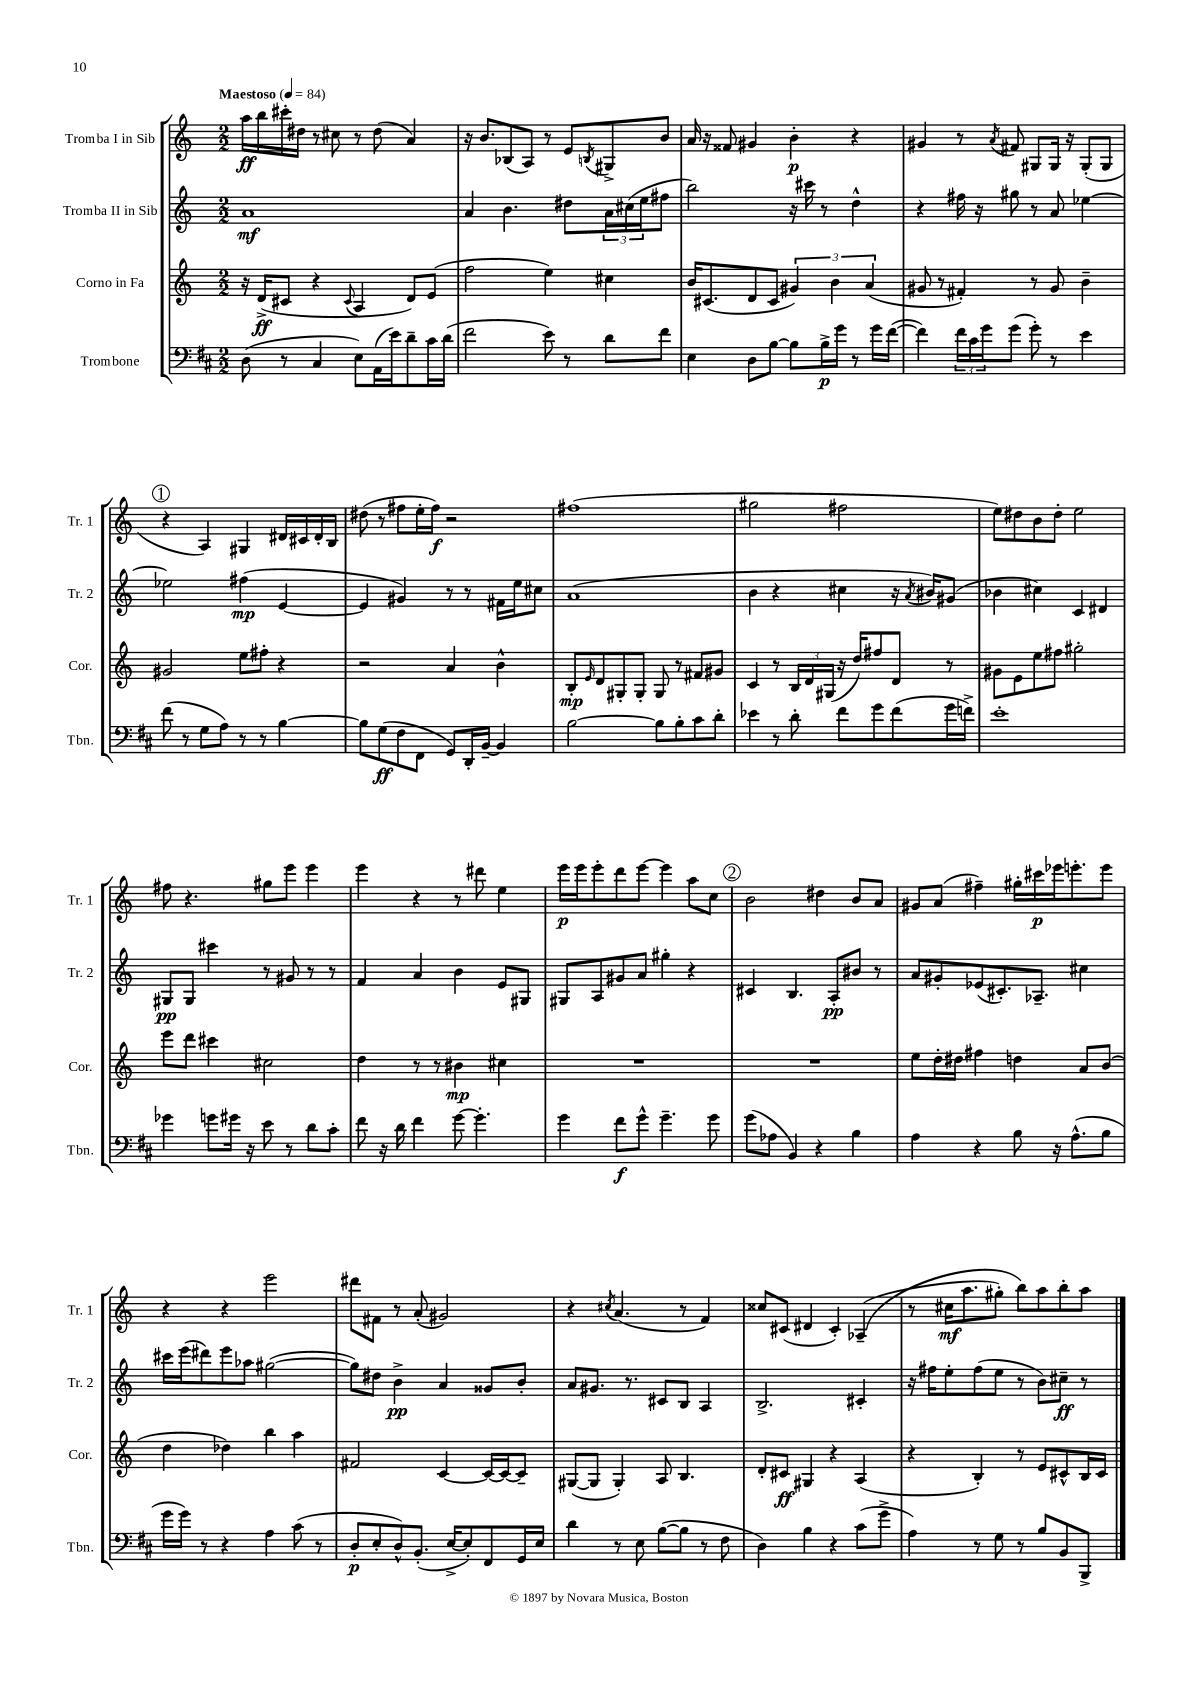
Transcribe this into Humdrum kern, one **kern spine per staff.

**kern	**kern	**kern	**kern
*staff4	*staff3	*staff2	*staff1
*clefF4	*clefG2	*clefG2	*clefG2
*k[f#c#]	*k[]	*k[]	*k[]
*M2/2	*M2/2	*M2/2	*M2/2
*MM84	*MM84	*MM84	*MM84
(8D\	16r	1a	16aa\LL
.	(16d^/LK	.	16bb\
8r	8c#/J	.	16ccc#'\
.	.	.	16dd#\JJ
4C#/	4r	.	8r
.	.	.	8cc#\
.	8qqc#/	.	.
8E\L)	4A/	.	8r
(16AA\L	.	.	(8dd#\
16e\J)	.	.	.
8d~\	8d/L)	.	4a/)
16c#\L	(8e/J	.	.
(16d\JJ	.	.	.
=	=	=	=
2f#\	2ff\	4a/	16r
.	.	.	8.b/L
.	.	4.b\	(8B-/
.	.	.	8A/J)
8e\)	4ee\)	.	8r
8r	.	8dd#\L	8e/L
.	.	.	8qB/
8d\L	4cc#\	24a\L	8G#^/
.	.	(24cc#\	.
.	.	24ee\J	.
8f#\J	.	8ff#\J	8b/J
=	=	=	=
4E\	16b/LK	2bb\)	16a/
.	(8.c#/	.	16r
.	.	.	8f##/
8D\L	8d/	.	4g#/
[8B\J	8c#/J	.	.
8B\]L	6g#/)	16r	4b'\
.	.	16ccc#\	.
16B^\L	.	8r	.
.	6b\	.	.
16g\JJ	.	.	.
8r	.	4dd^^\	4r
.	(6a/	.	.
16g\LL	.	.	.
([16f#\JJ	.	.	.
=	=	=	=
4f#\])	8g#/	4r	4g#/
.	8r	.	.
24f#\LL	4f#'/)	16ff#\	8r
24c#\	.	.	.
.	.	16r	.
24g\J	.	.	.
.	.	.	8qa/
(8g\J	.	8gg#\	8f#/
8g'\)	8r	8r	8G#/L
8r	8g#/	8a/	16G#/Jk
.	.	.	16r
4e\	4b~\	[4ee-\	(8G#'/L
.	.	.	8G#/J
=	=	=	=
(8f#\	2g#/	2ee-\]	4r
8r	.	.	.
8G\L	.	.	4A/)
8A\J)	.	.	.
8r	8ee\L	(4ff#\	4G#/
8r	8ff#'\J	.	.
[4B\	4r	[4e/	16d#/LL
.	.	.	16c#/
.	.	.	16d#'/
.	.	.	16B/JJ
=	=	=	=
8B\]L	2r	4e/]	(8dd#\
(8G\	.	.	8r
8F#\	.	4g#/)	8ff#\L
8FF#\J	.	.	16ee'\L
.	.	.	16ff#\JJ)
8GG/L)	4a/	8r	2r
16DD'/L	.	8r	.
[16BB~/JJ	.	.	.
4BB/]	4b^^\	16f#\LL	.
.	.	16ee\J	.
.	.	8cc#\J	.
=	=	=	=
[2B\	8B'/L	(1a	(1ff#
.	16qqe/	.	.
.	8d/	.	.
.	8G#'/	.	.
.	8G#'/J	.	.
8B\]L	8G#/	.	.
8B'\	8r	.	.
8c#\	8f#/L	.	.
8d'\J	8g#/J	.	.
=	=	=	=
4e-\	4c/	4b\	2gg#\
8r	8r	4r	.
8d'\	24B/LL	.	.
.	24d/	.	.
.	(24G#/JJ	.	.
8f#\L	16r	4cc#\	2ff#\
.	16dd/LK)	.	.
8g\	8ff#/	.	.
(8f#\	8d/J	16r	.
.	.	8qa/	.
.	.	16b#/LK)	.
16g\L	8r	(8g#/J	.
16f^\JJ)	.	.	.
=	=	=	=
1e'	8g#\L	4b-\	8ee\L)
.	8e\	.	8dd#\
.	8ee\	4cc#\)	8b\
.	8ff#\J	.	8dd#'\J
.	2gg#'\	4c/	2ee\
.	.	4d#/	.
=	=	=	=
4g-\	8eee\L	8G#/L	8ff#\
.	8ddd\J	8G#/J	4.r
8g\L	4ccc#\	4ccc#\	.
16g#\Jk	.	.	.
16r	.	.	.
8e\	2cc#\	8r	8gg#\L
8r	.	8g#/	8eee\J
8d\L	.	8r	4eee\
8c#'\J	.	8r	.
=	=	=	=
8f#\	4dd\	4f/	4eee\
16r	.	.	.
16d\	.	.	.
4f#\	8r	4a/	4r
.	8r	.	.
[8g\	4b#\	4b\	8r
4.g'\]	.	.	8ddd#\
.	4cc#\	8e/L	4ee\
.	.	8G#/J	.
=	=	=	=
4g\	1r	8G#/L	16eee\LL
.	.	.	16eee\J
.	.	8A/	8eee'\
8f#\L	.	8g#/	8ddd\
8g^^\J	.	8a/J	[8eee\J
4.g~\	.	4gg#'\	4eee\]
.	.	4r	8aa\L
8g\	.	.	8cc\J
=	=	=	=
(8g\L	1r	4c#/	2b\
8A-\J	.	.	.
4BB/)	.	4.B/	.
4r	.	.	4dd#\
.	.	8A'/L	.
4B\	.	8b#/J	8b/L
.	.	8r	8a/J
=	=	=	=
4A\	8ee\L	8a/L	8g#/L
.	16dd'\L	8g#'/	(8a/J
.	16dd#\JJ	.	.
4r	4ff#\	(8e-/	4ff#~\)
.	.	8.c#'/)	.
8B\	4dd\	.	16gg#'\LL
.	.	8.A-~/J	16ccc#\
16r	.	.	16eee-\J
(8.A^^\L	.	.	8.eee'\
.	8a/L	4cc#\	.
8B\J	(8b/J	.	8eee\J
=	=	=	=
16g\LL	4dd\	16ccc#\LL	4r
16g\JJ)	.	(16eee\J	.
8r	.	8ddd#\)	.
4r	4dd-\)	8eee\	4r
.	.	8aa-\J	.
4A\	4bb\	([2gg#\	2eee\
(8c#\	4aa\	.	.
8r	.	.	.
=	=	=	=
8D'/L	2f#/	8gg#\]L)	8ddd#\L
8E'/	.	8dd#\J	8f#\J
8D^^/)	.	4b^\	8r
(8.BB'/J	.	.	(8a'/
.	[4c/	4a/	2g#/)
[16E^/LK	.	.	.
8E'/])	.	.	.
8FF#/	16c/_LL	8g##/L	.
.	16c/_J	.	.
16GG/L	8c~/]J	8b'/J	.
16E/JJ	.	.	.
=	=	=	=
4d\	([8G#/L	8a/L	4r
.	8G#/]J	8.g#/J	.
.	.	.	8qcc#/
8r	4G#'/)	.	(4.a/
.	.	8.r	.
8E\	.	.	.
([8B\L	8A/	8c#/L	.
8B\]J	4.B/	8B/J	8r
8r	.	4A/	4f/)
8F#\	.	.	.
=	=	=	=
4D\)	8d'/L	2.B^/	8cc##/L
.	8c#/J	.	(8c#/J
4B\	4G#/	.	4d#/
4r	4r	.	4c#'/)
(8c#\L	(4A/	4c#'/	&((4A-~/
8g^\J	.	.	.
=	=	=	=
4A\)	4r	16r	8r
.	.	16ff#\LK	.
.	.	8ee'\	16cc#\LK
.	.	.	8.aa\
8r	4B'/)	(8ff#\	.
8G\	.	8ee\J	8gg#'\J)
8r	8r	8r	8bb\L&)
8B/L	8e/L	8b\L)	8aa\
8BB/	8c#^^/	8cc#~\J	8bb'\
8BBB^/J	16B/L	8r	8aa\J
.	16c#/JJ	.	.
==	==	==	==
*-	*-	*-	*-
